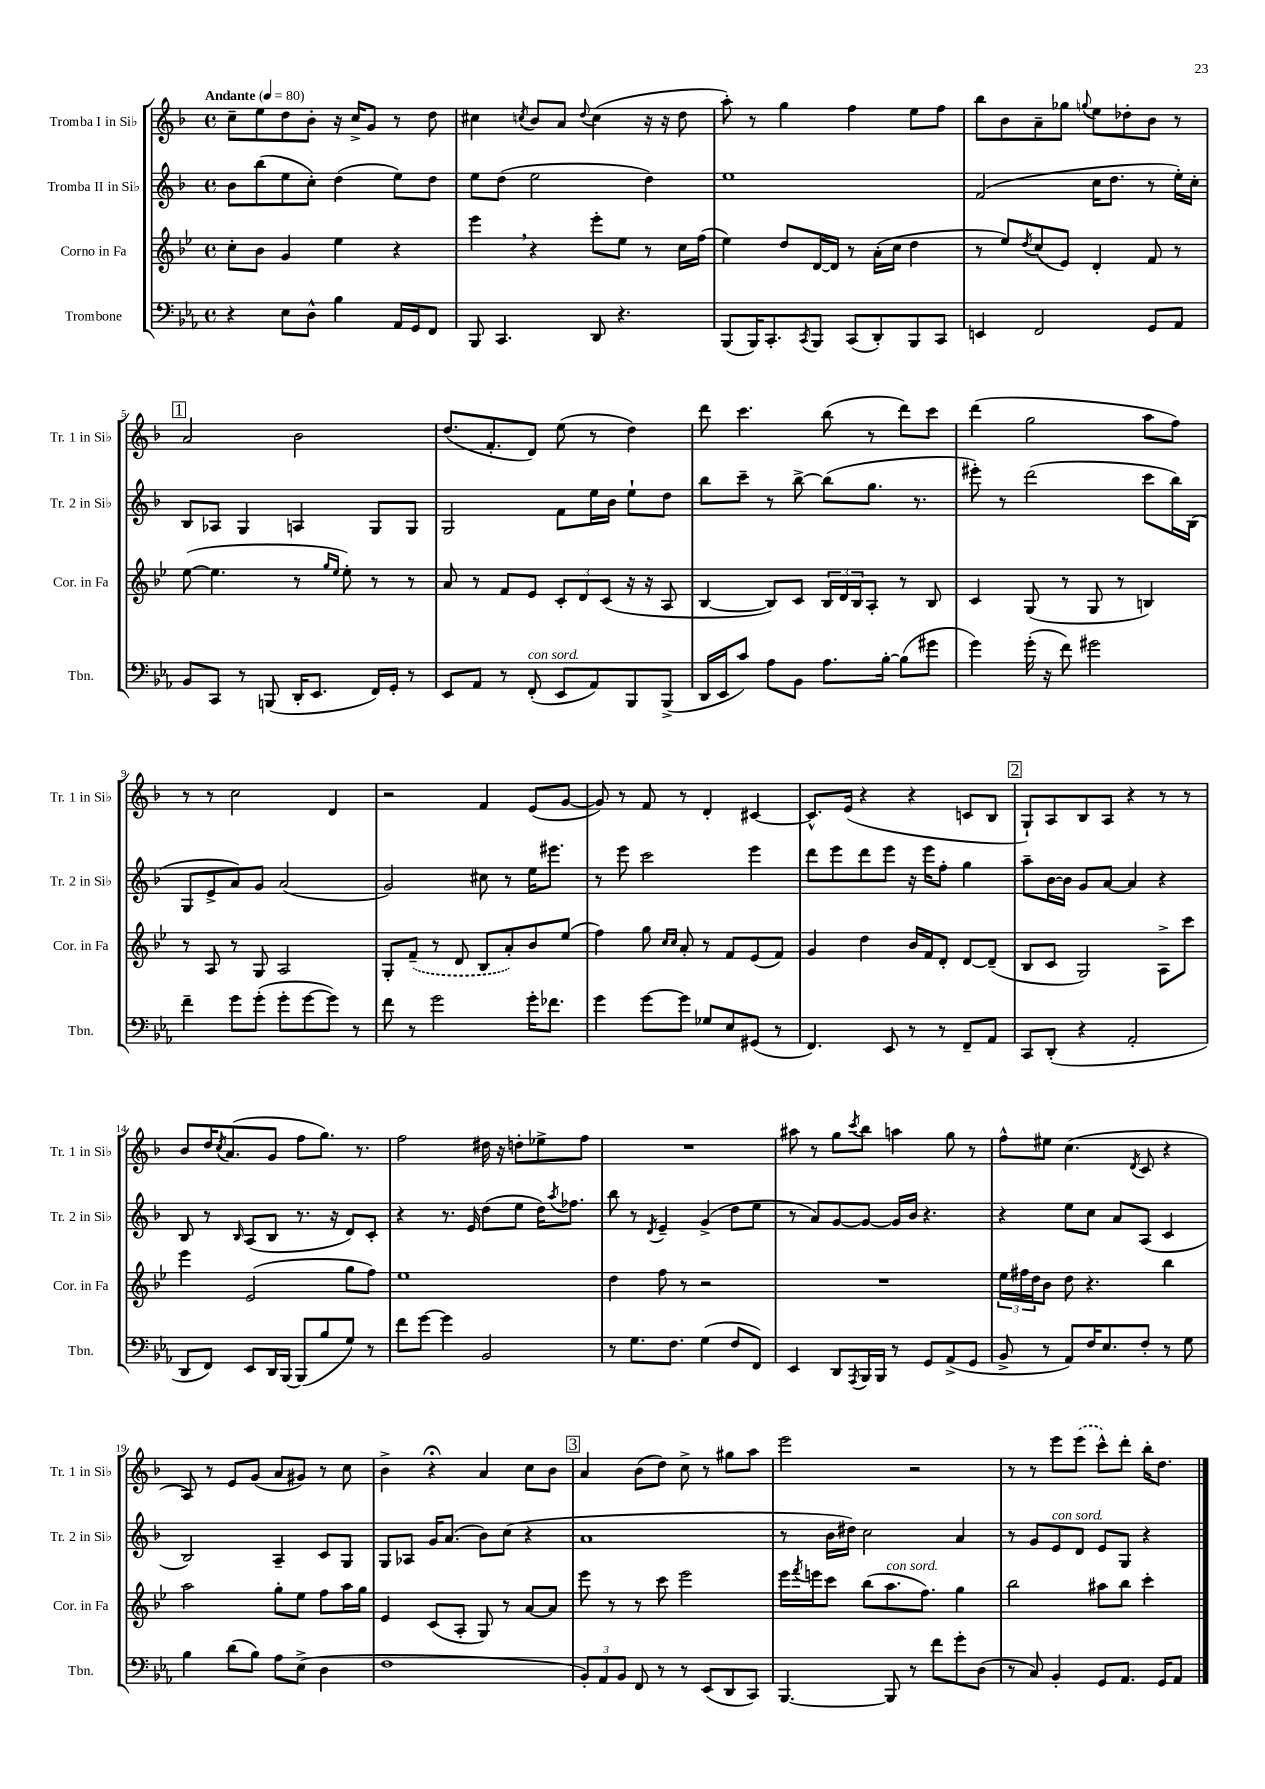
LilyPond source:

<<
\new StaffGroup <<
\new Staff = "s0" \with { instrumentName = "Tromba I in Sib" shortInstrumentName = "Tr. 1 in Sib" } {
    \clef treble \key f \major \defaultTimeSignature \time 4/4 \tempo "Andante" 4 = 80
    c''8-- e''8 d''8 bes'8-. r16 c''16-> g'8 r8 d''8 |
    cis''4 \acciaccatura { c''8 } bes'8 a'8 \appoggiatura { d''8 } c''4( r16 r16 d''8 |
    a''8-.) r8 g''4 f''4 e''8 f''8 |
    bes''8 bes'8 a'8-- ges''8 \appoggiatura { g''8 } e''8 des''8-. bes'8 r8 |
    \mark \markup { \box "1" } a'2 bes'2 |
    d''8.( f'8.-. d'8) e''8( r8 d''4) |
    d'''8 c'''4. bes''8( r8 d'''8) c'''8 |
    d'''4( g''2 a''8 f''8) |
    r8 r8 c''2 d'4 |
    r2 f'4 e'8( g'8~ |
    g'8) r8 f'8 r8 d'4-. cis'4~ |
    cis'8.-^ e'16( r4 r4 c'8 bes8 |
    \mark \markup { \box "2" } g8-!) a8 bes8 a8 r4 r8 r8 |
    bes'8 d''16 \acciaccatura { c''8 } a'8.( g'8 f''8 g''8.) r8. |
    f''2 dis''16 r16 d''8-. ees''8-> f''8 |
    R1 |
    ais''8 r8 g''8 \acciaccatura { c'''8 } bes''8 a''4 g''8 r8 |
    f''8-^ eis''8 c''4.( \acciaccatura { d'8 } c'8 r4 |
    a8) r8 e'8 g'8( a'8 gis'8) r8 c''8 |
    bes'4-> r4\fermata a'4 c''8 bes'8 |
    \mark \markup { \box "3" } a'4 bes'8( d''8) c''8-> r8 gis''8 a''8 |
    e'''2 r2 |
    r8 r8 e'''8 \once \slurDashed e'''8( c'''8-^) d'''8-. bes''16-. d''8. \bar "|." |
}
\new Staff = "s1" \with { instrumentName = "Tromba II in Sib" shortInstrumentName = "Tr. 2 in Sib" } {
    \clef treble \key f \major \defaultTimeSignature \time 4/4
    bes'8 bes''8( e''8 c''8-.) d''4( e''8) d''8 |
    e''8 d''8( e''2 d''4) |
    e''1 |
    f'2( c''16 d''8. r8 e''16-.) c''16-. |
    \mark \markup { \box "1" } bes8 aes8 g4 a4 g8 g8 |
    g2 f'8 e''16 bes'16 e''8-! d''8 |
    bes''8 c'''8-- r8 bes''8~-> bes''8( g''8. r8. |
    eis'''8-.) r8 d'''2( c'''8 bes''16) bes16( |
    g8 e'8-> a'8) g'8 a'2( |
    g'2) cis''8 r8 e''16 eis'''8. |
    r8 e'''8 c'''2 e'''4 |
    d'''8 e'''8 d'''8 e'''8 r16 e'''16 f''8-. g''4 |
    \mark \markup { \box "2" } a''8-- bes'16~ bes'16 g'8 a'8~ a'4 r4 |
    bes8 r8 \grace { bes16 } a8( bes8 r8. r16 d'8) c'8-. |
    r4 r8. e'16 d''8( e''8 d''16) \acciaccatura { a''8 } fes''8. |
    bes''8 r8 \acciaccatura { d'8 } e'4-- g'4->( d''8 e''8 |
    r8 a'8) g'8~ g'8~ g'16 bes'16 r4. |
    r4 e''8 c''8 a'8 a8( c'4 |
    bes2) a4-- c'8 g8 |
    g8 aes8 g'16 a'8.( bes'8) c''8( r4 |
    \mark \markup { \box "3" } a'1 |
    r8 bes'16 dis''16) c''2 a'4 |
    r8 g'8 e'8^\markup { \italic "con sord." } d'8 e'8 g8 r4 \bar "|." |
}
\new Staff = "s2" \with { instrumentName = "Corno in Fa" shortInstrumentName = "Cor. in Fa" } {
    \clef treble \key bes \major \defaultTimeSignature \time 4/4
    c''8-. bes'8 g'4 ees''4 r4 |
    ees'''4 \breathe r4 ees'''8-. ees''8 r8 c''16 f''16( |
    ees''4) d''8 d'16~ d'16 r8 a'16-.( c''16 d''4 |
    r8 ees''8) \acciaccatura { d''8 } c''8( ees'8) d'4-. f'8 r8 |
    \mark \markup { \box "1" } ees''8~( ees''4. r8 \grace { g''16 ees''16 } ees''8-.) r8 r8 |
    a'8 r8 f'8 ees'8 \tuplet 3/2 { c'8-. d'8 c'8( } r16 r16 a8 |
    bes4~ bes8) c'8 \tuplet 3/2 { bes16 d'16 bes16 } a8-. r8 bes8 |
    c'4 g8( r8 g8 r8 b4) |
    r8 a8 r8 g8 a2 |
    g8-. \once \slurDashed f'8--( r8 d'8 bes8 a'8-.) bes'8 ees''8( |
    f''4) g''8 \grace { c''16 c''16 } a'8-. r8 f'8 ees'8( f'8) |
    g'4 d''4 bes'16 f'16 d'8-. d'8~ d'8--( |
    \mark \markup { \box "2" } bes8 c'8 g2) a8-> c'''8 |
    ees'''4 ees'2( g''8 f''8) |
    ees''1 |
    d''4 f''8 r8 r2 |
    R1 |
    \tuplet 3/2 { ees''16 fis''16 d''16 } bes'8 d''8 r4. bes''4 |
    a''2 g''8-. ees''8 f''8 a''16 g''16 |
    ees'4 c'8( a8-. g8) r8 a'8~ a'8 |
    \mark \markup { \box "3" } ees'''8 r8 r8 c'''8 ees'''2 |
    ees'''16 \acciaccatura { f'''8 } e'''16 c'''8 bes''8( a''8.^\markup { \italic "con sord." } f''8.) g''4 |
    bes''2 ais''8 bes''8 c'''4-. \bar "|." |
}
\new Staff = "s3" \with { instrumentName = "Trombone" shortInstrumentName = "Tbn." } {
    \clef bass \key ees \major \defaultTimeSignature \time 4/4
    r4 ees8 d8-^ bes4 aes,16 g,16 f,8 |
    bes,,8 c,4. d,8 r4. |
    bes,,8( bes,,16) c,8.-. \acciaccatura { c,8 } bes,,8 c,8( d,8-.) bes,,8 c,8 |
    e,4 f,2 g,8 aes,8 |
    \mark \markup { \box "1" } bes,8 c,8 r8 b,,8( d,16-. ees,8. f,16) g,16-. r8 |
    ees,8 aes,8 r8 f,8-.^\markup { \italic "con sord." }( ees,8 aes,8) bes,,8 bes,,8->( |
    d,16 ees,16 c'8) aes8 bes,8 aes8. bes16~-. bes8( gis'8 |
    g'4) g'16-.( r16 f'8) gis'2 |
    f'4-- g'8 g'8-.( g'8-. g'8~ g'8) r8 |
    f'8 r8 g'2 g'16-. fes'8. |
    g'4 g'8~ g'8 ges8 ees8 gis,8( r8 |
    f,4.) ees,8 r8 r8 f,8-- aes,8 |
    \mark \markup { \box "2" } c,8 d,8-.( r4 aes,2-. |
    d,8 f,8) ees,8 d,16 bes,,16~ bes,,8( bes8 g8) r8 |
    f'8 g'8~ g'4 bes,2 |
    r8 g8. f8. g4( f8 f,8) |
    ees,4 d,8 \acciaccatura { aes,,8 } bes,,16 bes,,16 r8 g,8 aes,8->( g,8 |
    bes,8-> r8 aes,8) f16 ees8. f8-. r8 g8 |
    bes4 d'8( bes8) aes8 ees8->( d4 |
    f1 |
    \mark \markup { \box "3" } \tuplet 3/2 { bes,8-.) aes,8 bes,8 } f,8 r8 r8 ees,8( d,8 c,8) |
    bes,,4.~ bes,,8 r8 f'8 g'8-. d8( |
    r8 c8) bes,4-. g,8 aes,8. g,16 aes,8 \bar "|." |
}
>>
>>
